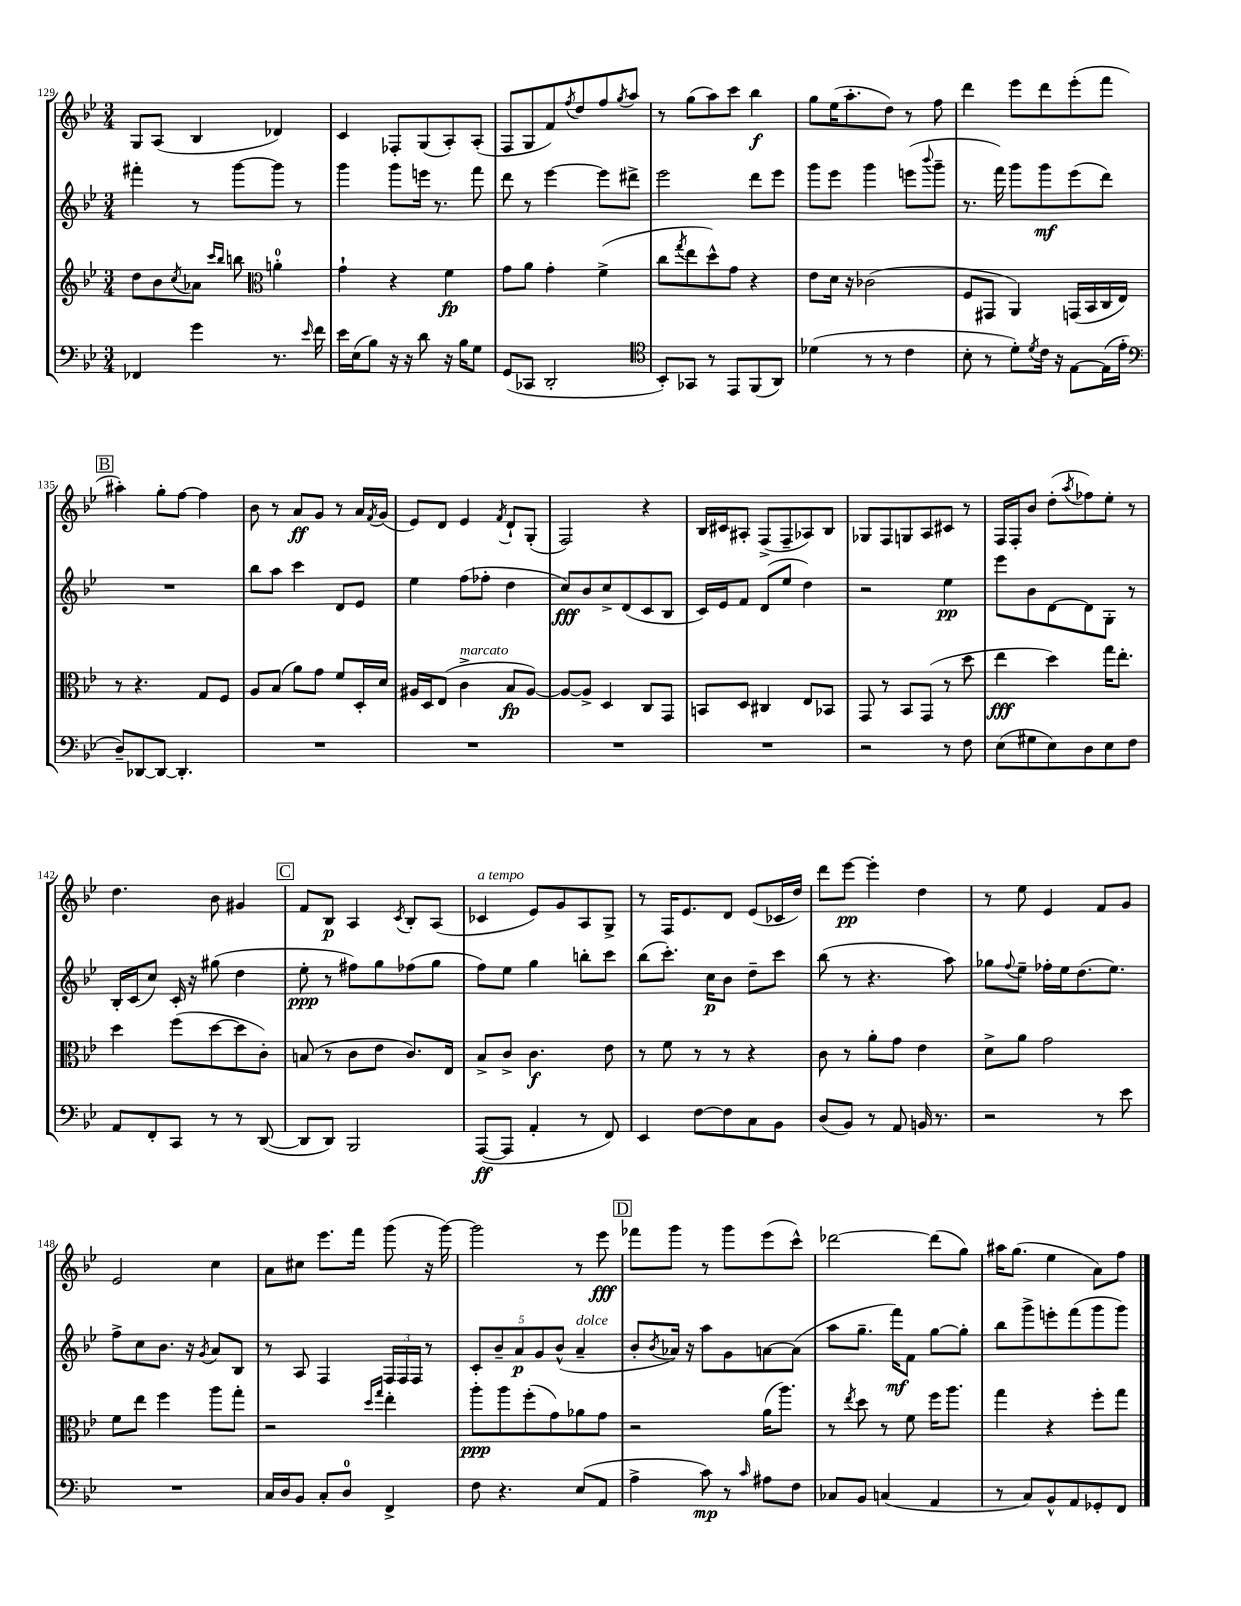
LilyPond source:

<<
\new StaffGroup <<
\new Staff = "s0" {
    \clef treble \key bes \major \numericTimeSignature \time 3/4
    g8 a8( bes4 des'4) |
    c'4 fes8-. g8( a8-.) a8-.( |
    f8 g8 f'8) \acciaccatura { f''8 } d''8 f''8 \acciaccatura { g''8 } a''8 |
    r8 g''8( a''8) c'''8 bes''4\f |
    g''8 ees''16( a''8.-. d''8) r8 f''8 |
    d'''4 ees'''8 d'''8 ees'''8-.( f'''8 |
    \mark \markup { \box "B" } ais''4-.) g''8-. f''8~ f''4 |
    bes'8 r8 a'8\ff g'8 r8 a'16 \acciaccatura { f'8 } g'16( |
    ees'8) d'8 ees'4 \acciaccatura { f'8 } d'8-! g8-.( |
    f2) r4 |
    bes16 cis'16 ais8-. f8->( f8-- aes8) bes8 |
    ges8 f8 g8 a8 cis'8 r8 |
    f16 f16-. bes'8 d''8-.( \acciaccatura { a''8 } fes''8) ees''8-. r8 |
    d''4. bes'8 gis'4 |
    \mark \markup { \box "C" } f'8 bes8\p a4 \acciaccatura { c'8 } bes8-. a8( |
    ces'4^\markup { \italic "a tempo" } ees'8) g'8 a8 g8-> |
    r8 f16 ees'8. d'8 ees'8( ces'16 d''16) |
    d'''8 ees'''8~\pp ees'''4-. d''4 |
    r8 ees''8 ees'4 f'8 g'8 |
    ees'2 c''4 |
    a'8 cis''8 ees'''8. f'''16 g'''8( r16 g'''16~) |
    g'''2 r8 ees'''8\fff |
    \mark \markup { \box "D" } fes'''8 g'''8 r8 g'''8 ees'''8( c'''8-^) |
    des'''2~ des'''8( g''8) |
    ais''16 g''8.( ees''4 a'8) f''8 \bar "|." |
}
\new Staff = "s1" {
    \clef treble \key bes \major \numericTimeSignature \time 3/4
    fis'''4-. r8 g'''8~ g'''8 r8 |
    g'''4 g'''8 e'''16 r8. f'''8 |
    d'''8 r8 ees'''4~ ees'''8 dis'''8-> |
    ees'''2 d'''8 ees'''8 |
    g'''8 ees'''8 g'''4 e'''8( \appoggiatura { bes'''8 } g'''8-- |
    r8. f'''16) g'''8 g'''8\mf ees'''8( d'''8) |
    \mark \markup { \box "B" } R2. |
    bes''8 a''8 c'''4 d'8 ees'8 |
    ees''4 f''8( fes''8-. d''4 |
    c''8\fff) bes'8 c''8-> d'8( c'8 bes8 |
    c'16) ees'16 f'8 d'8( ees''8 d''4) |
    r2 ees''4\pp |
    ees'''8 bes'8 d'8~ d'8 g8-. r8 |
    bes16-. c'16( c''8) c'16-. r16 gis''8( d''4 |
    \mark \markup { \box "C" } ees''8-.\ppp r8 fis''8) g''8 fes''8( g''8 |
    f''8) ees''8 g''4 b''8-. c'''8 |
    bes''8( c'''8.-.) c''16\p bes'8 d''8-- c'''8 |
    bes''8( r8 r4. a''8) |
    ges''8 \appoggiatura { f''8 } ees''8-- fes''16-. ees''16 d''8.( ees''8.) |
    f''8-> c''8 bes'8. r16 \acciaccatura { g'8 } a'8 bes8 |
    r8 a8 f4 \tuplet 3/2 { f16 f16 f16 } r8 |
    \tuplet 5/4 { c'8-. bes'8-- a'8\p g'8 bes'8-^( } a'4--^\markup { \italic "dolce" } |
    \mark \markup { \box "D" } bes'8-. \acciaccatura { bes'8 } aes'16) r16 a''8 g'8 a'8~ a'8( |
    a''8 g''8.-- f'''16\mf) f'8 g''8~ g''8-. |
    bes''8 g'''8-> e'''8-. f'''8( g'''8 g'''8) \bar "|." |
}
\new Staff = "s2" {
    \clef treble \key bes \major \numericTimeSignature \time 3/4
    d''8 bes'8 \acciaccatura { c''8 } aes'8 \grace { c'''16 bes''16 } b''8 \clef alto a'4-0-. |
    g'4-! r4 f'4\fp |
    g'8 a'8 g'4-. f'4->( |
    c''8 \acciaccatura { g''8 } ees''8 d''8-^) g'8 r4 |
    ees'8 d'16 r16 ces'2( |
    f8 gis,8 a,4) g,16( bes,16 c16 ees16) |
    \mark \markup { \box "B" } r8 r4. g8 f8 |
    a8 bes8( a'8) g'8 f'8 d16-. d'16 |
    ais16 d16 ees8( c'4->^\markup { \italic "marcato" } bes8\fp ais8~) |
    ais8~ ais8-> d4 c8 g,8 |
    b,8 d8 cis4 ees8 bes,8 |
    g,8 r8 bes,8 g,8( r8 d''8 |
    ees''4\fff d''4) g''16 ees''8.-. |
    d''4 f''8( d''8~ d''8 c'8-.) |
    \mark \markup { \box "C" } b8( r8 c'8 ees'8 c'8.) ees16 |
    bes8-> c'8-> c'4.\f ees'8 |
    r8 f'8 r8 r8 r4 |
    c'8 r8 a'8-. g'8 ees'4 |
    d'8-> a'8 g'2 |
    f'8 ees''8 f''4 a''8 g''8-. |
    r2 \grace { d''16 g''16 } ees''4-. |
    a''8-.\ppp a''8 f''8-.( g'8) aes'8 g'8 |
    \mark \markup { \box "D" } r2 a'16( a''8.) |
    r8 \acciaccatura { ees''8 } d''8 r8 f'8 f''16 a''8. |
    g''4 r4 f''8-. g''8 \bar "|." |
}
\new Staff = "s3" {
    \clef bass \key bes \major \numericTimeSignature \time 3/4
    fes,4 g'4 r8. \grace { ees'16 } f'16 |
    ees'16 ees16( bes8) r16 r16 d'8 r16 bes16 g8 |
    g,8( ces,8 d,2-. |
    \clef tenor bes,8-.) ges,8 r8 ees,8 f,8( a,8) |
    des'4( r8 r8 c'4 |
    bes8-. r8 d'8-.) \acciaccatura { d'8 } c'16 r16 ees8~ ees16( ees'16-. |
    \mark \markup { \box "B" } \clef bass d8--) des,8~ des,8~ des,4.-. |
    R2. |
    R2. |
    R2. |
    R2. |
    r2 r8 f8 |
    ees8( gis8 ees8) d8 ees8 f8 |
    a,8 f,8-. c,8 r8 r8 d,8~( |
    \mark \markup { \box "C" } d,8 d,8) bes,,2 |
    a,,8~\ff( a,,8 a,4-. r8 f,8) |
    ees,4 f8~ f8 c8 bes,8 |
    d8( bes,8) r8 a,8 b,16 r8. |
    r2 r8 ees'8 |
    R2. |
    c16 d16 bes,8 c8-. d8-0 f,4-> |
    f8 r4. ees8( a,8 |
    \mark \markup { \box "D" } a4-> c'8\mp) r8 \grace { c'16 } ais8 f8 |
    ces8 bes,8 c4( a,4 |
    r8 c8) bes,8-^ a,8 ges,8-. f,8 \bar "|." |
}
>>
>>
\layout { \context { \Score currentBarNumber = #129 } }
